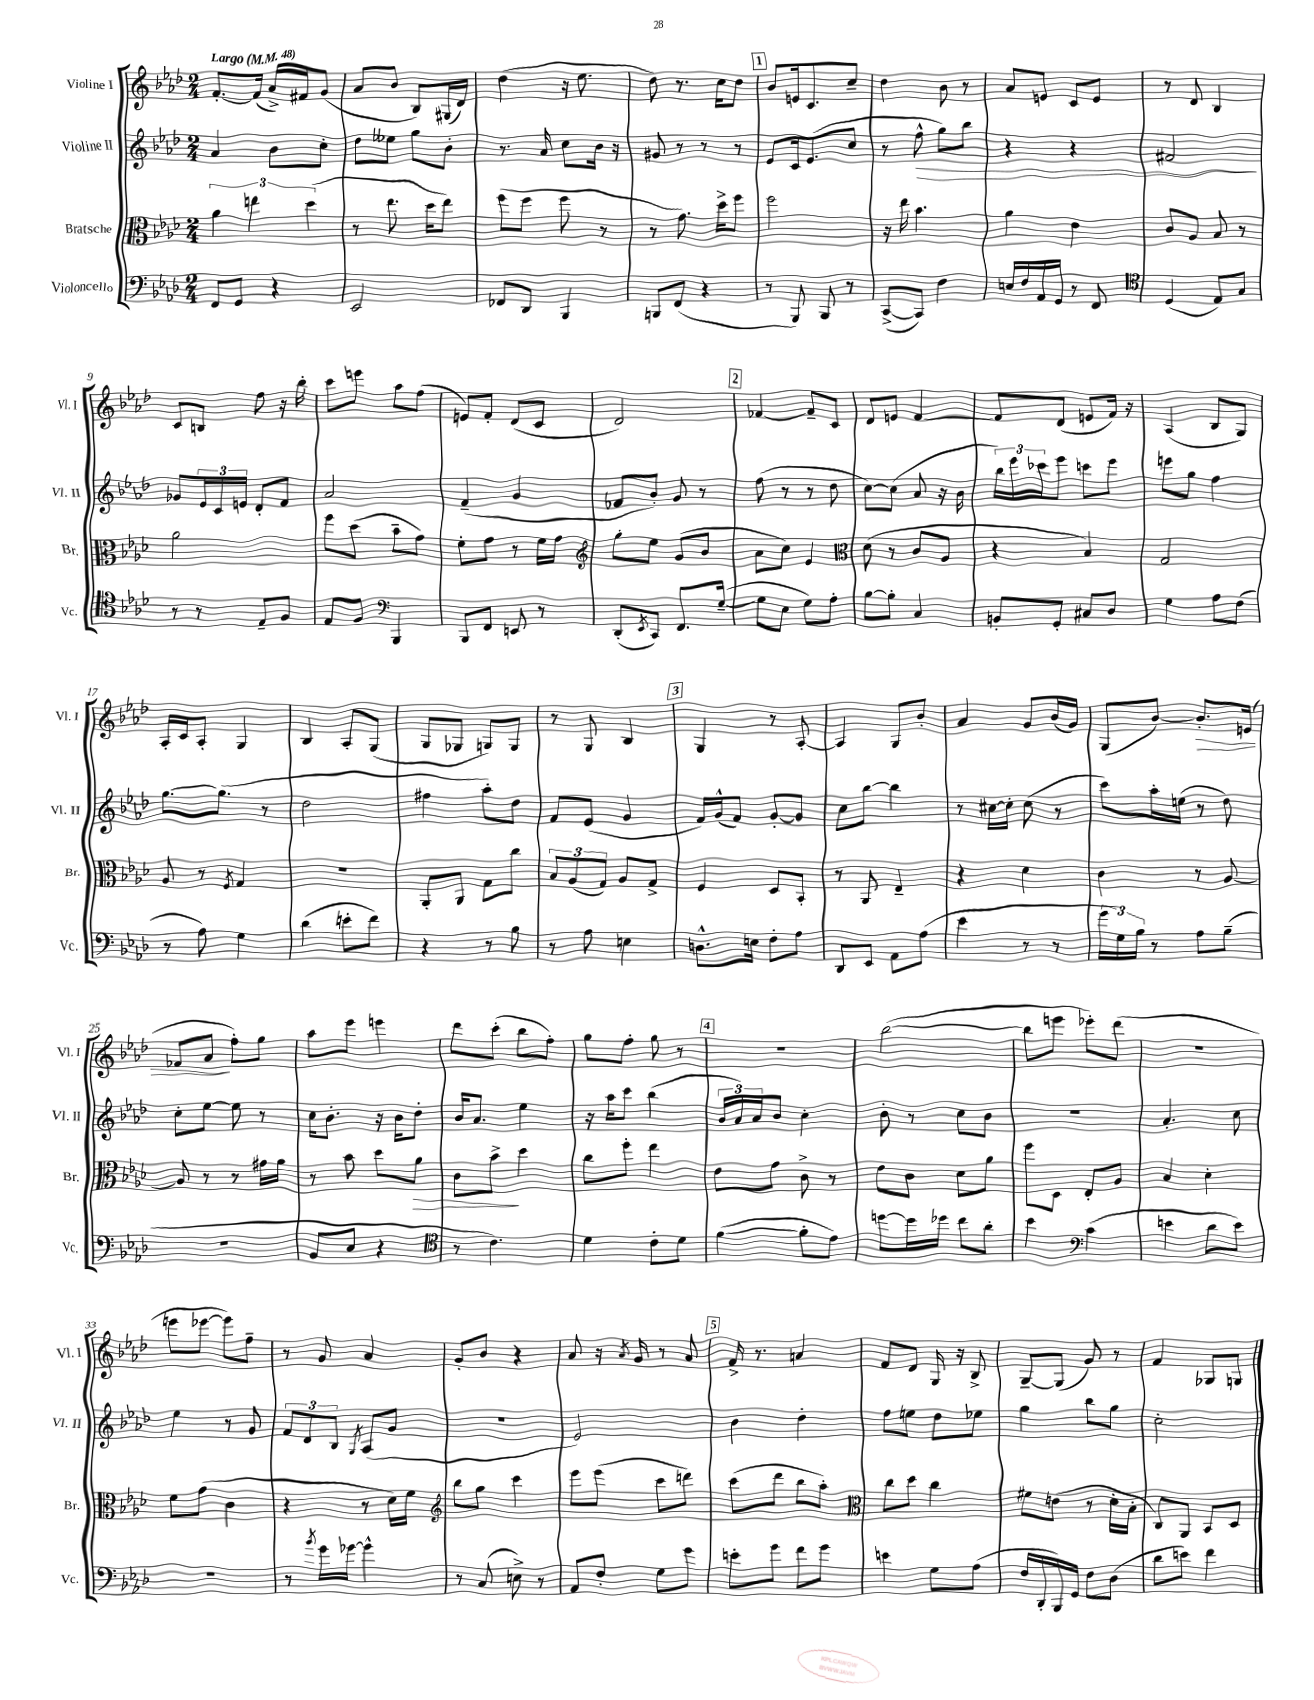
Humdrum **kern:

**kern	**kern	**kern	**kern
*staff4	*staff3	*staff2	*staff1
*clefF4	*clefC3	*clefG2	*clefG2
*k[b-e-a-d-]	*k[b-e-a-d-]	*k[b-e-a-d-]	*k[b-e-a-d-]
*M2/4	*M2/4	*M2/4	*M2/4
*MM48	*MM48	*MM48	*MM48
8FF	6a-	4a-	[8.f'
8GG	.	.	.
.	6ee	.	.
.	.	.	(16f]
4r	.	8b-	16a-^)
.	.	.	16f#
.	(6dd-	.	.
.	.	8cc'	(8g
=	=	=	=
2EE-	8r	8dd-	8a-
.	8.ee-	8ee--	8b-
.	.	8gg	8B-)
.	16dd-	.	.
.	8ee-)	8b-'	(16G#
.	.	.	16d-)
=	=	=	=
8FF-	(8ff	8.r	(4dd-
8DD-	8ff	.	.
.	.	16a-	.
4BBB-	8ff	8cc	16r
.	.	.	8.ee-
.	8r	16b-	.
.	.	16r	.
=	=	=	=
8BBB	8r	8g#	8dd-)
(8FF	8.g)	8r	8.r
4r	.	8r	.
.	16dd-^	.	16cc
.	8ff	8r	8dd-
=	=	=	=
8r	2ff	8e-	8b-
8BBB-)	.	16c	16e
.	.	(8.e-	8.c
8BBB-	.	.	.
8r	.	8cc	8cc~
=	=	=	=
([8CC^	16r	8r	4dd-
.	16ee-	.	.
8CC])	4.b-	8ff^^	.
4F	.	8gg)	8b-
.	.	8bb-	8r
=	=	=	=
16E	4a-	4r	8a-
16F	.	.	.
16AA-	.	.	8e
16GG	.	.	.
8r	4e-	4r	8c
8FF	.	.	8e
=	=	=	=
*clefC4	*	*	*
(4D-	8c	2f#	8r
.	8A-	.	8d-
8E-)	8B-	.	4B-
8G	8r	.	.
=	=	=	=
8r	2a-	8g-	8c
8r	.	24e-	8B
.	.	24c	.
.	.	24e	.
8E-~	.	8d-'	8ff
8F	.	8f	16r
.	.	.	16bb-'
=	=	=	=
8E-	8ff	2a-	8ccc
8F	(8dd-	.	8eee
*clefF4	*	*	*
4BBB-	8b-~	.	8aa-
.	8g)	.	(8ff
=	=	=	=
8BBB-	8f'	(4f~	8e)
8FF	8g	.	8f'
8EE	8r	4g	(8d-
8r	16f	.	8c
.	16g	.	.
=	=	=	=
*	*clefG2	*	*
(8DD-'	8gg'	8f-	2d-)
8qEE-	.	.	.
8CC)	8ee-	8b-')	.
8.FF	(8g	8g	.
.	8b-	8r	.
([16G~	.	.	.
=	=	=	=
8G]	8a-	(8ff	[4f-
8E-	8cc)	8r	.
8G)	4e-	8r	8f-~]
8A-'	.	8dd-	8c
=	=	=	=
*	*clefC3	*	*
[8B-	(8d-	[8cc)	8d-
8B-']	8r	(8cc]	8e
4C	8c	8a-	[4f
.	8A-	16r	.
.	.	16b-	.
=	=	=	=
8BB'	4r	24bb-)	8f]
.	.	24eee-	.
.	.	24ccc-	.
8GG'	.	8eee-	(8d-
8C#	4B-)	8ccc	8e
8D-	.	8eee-	16f)
.	.	.	16r
=	=	=	=
4G	2G	8eee	(4A-
.	.	8gg	.
8A-	.	4ff	8B-
(8F	.	.	8G)
=	=	=	=
8r	8A-	[8.gg	16A-'
.	.	.	16c
8A-)	8r	.	8A-'
.	.	(8.gg]	.
.	8qF	.	.
4G	4G	.	4G
.	.	8r	.
=	=	=	=
(4d-	2r	2dd-	4B-
8e'	.	.	8A-'
8f)	.	.	(8G
=	=	=	=
4r	8AA-'	4ff#	8G
.	8AA-	.	8G-
8r	8G	8aa-')	8G)
8B-	8cc	8dd-	8G
=	=	=	=
8r	12B-	8f	8r
.	(12A-	.	.
8A-	.	(8e-	8G
.	12G)	.	.
4E	8A-	4g	4B-
.	8G^	.	.
=	=	=	=
8.D^^	4F	16f)	4G
.	.	(16g^^	.
.	.	8f)	.
16E	.	.	.
8F'	8D-	[8g'	8r
8A-	8BB-'	8g]	[8A-'
=	=	=	=
8DD-	8r	8cc	4A-]
8EE-	8AA-	[8bb-	.
8AA-	4E-~	4bb-]	8G
(8A-	.	.	8b-'
=	=	=	=
4e-	4r	8r	4a-
.	.	[16cc#	.
.	.	16cc#']	.
8r	4d-	(8cc#	8g
8r	.	8r	(16b-
.	.	.	16g)
=	=	=	=
24g	4c	8ccc)	(8G
24G)	.	.	.
24B-	.	.	.
8r	.	16aa-'	[8b-)
.	.	(16ee	.
8A-	8r	8r	8.b-']
(8B-~	[8A-	8dd-)	.
.	.	.	(16e
=	=	=	=
2r	8A-]	8cc'	8f-
.	8r	[8ee-	8a-
.	8r	8ee-]	8ff')
.	16g#	8r	8gg
.	16a-	.	.
=	=	=	=
8BB-	8r	16cc	8aa-
.	.	8.b-'	.
8E-	8b-	.	8eee-
4r	8dd-	16r	4eee
.	.	16b-	.
.	8a-	8dd-'	.
=	=	=	=
*clefC4	*	*	*
8r	8c	16b-	8ddd-
.	.	8.a-	.
4.c)	8b-^	.	(8ccc'
.	4dd-	4ee-	8bb-
.	.	.	8ff')
=	=	=	=
4d-	8cc	16r	8gg
.	.	16aa-	.
.	8ff'	8ccc	8ff'
8c'	4ee-	(4bb-	8gg
8d-	.	.	8r
=	=	=	=
([4f	8e-	24b-	2r
.	.	24a-)	.
.	.	24a-	.
.	8g	8b-	.
8f']	8c^	4cc'	.
8e-)	8r	.	.
=	=	=	=
[8dd	8e-	8b-'	([2bb-
16dd]	8c	8r	.
16dd-	.	.	.
8cc	8d-	8cc	.
8a-'	8a-	8b-	.
=	=	=	=
4b-	8ff	2r	8bb-]
.	8D-	.	8eee
*clefF4	*	*	*
(4c	8E-'	.	8eee-')
.	8A-	.	(8ddd-
=	=	=	=
4e	4B-	4.a-'	2r
8d-	4d-'	.	.
8e)	.	8cc	.
=	=	=	=
2r	8f	4ee-	8eee
.	(8g	.	[8eee-
.	4c	8r	8eee-])
.	.	8g	8ff~
=	=	=	=
8r	4r	12f	8r
.	.	12d-	.
8qb-	.	.	.
16g	.	.	8g
.	.	12B-	.
[16g-	.	.	.
.	.	8qG	.
4g-^^]	8r	(8A-	4a-
.	16d-)	8g	.
.	16f	.	.
=	=	=	=
*	*clefG2	*	*
8r	8bb-	2r	8g'
(8C	8gg	.	8b-
8E^)	4ccc	.	4r
8r	.	.	.
=	=	=	=
8AA-	8eee-	2e-)	8a-
8F'	(8eee-	.	16r
.	.	.	8qa-
.	.	.	16g
8G	8ccc	.	8r
8g	8ddd)	.	8a-
=	=	=	=
8e'	(8ccc	4b-	16f^
.	.	.	8.r
8g	8ddd-	.	.
8f	8bb-	4dd-'	4a
8g	8aa-')	.	.
=	=	=	=
*	*clefC3	*	*
4e	8cc	8ff	8f
.	8dd-	8ee	8d-
8G	4cc	8dd-	16G
.	.	.	16r
(8A-	.	8ee-	8B-^
=	=	=	=
16F	8f#	4gg	[8G~
16DD-'	.	.	.
16BBB-)	(8e	.	(8G]
16GG	.	.	.
8F	8r	8bb-	8g)
(8D-	16d-'	8gg	8r
.	16B-'	.	.
=	=	=	=
8d-	8C)	2cc'	4f
8e)	8AA-	.	.
4f	8BB-	.	8G-
.	8D-	.	8G
==	==	==	==
*-	*-	*-	*-
